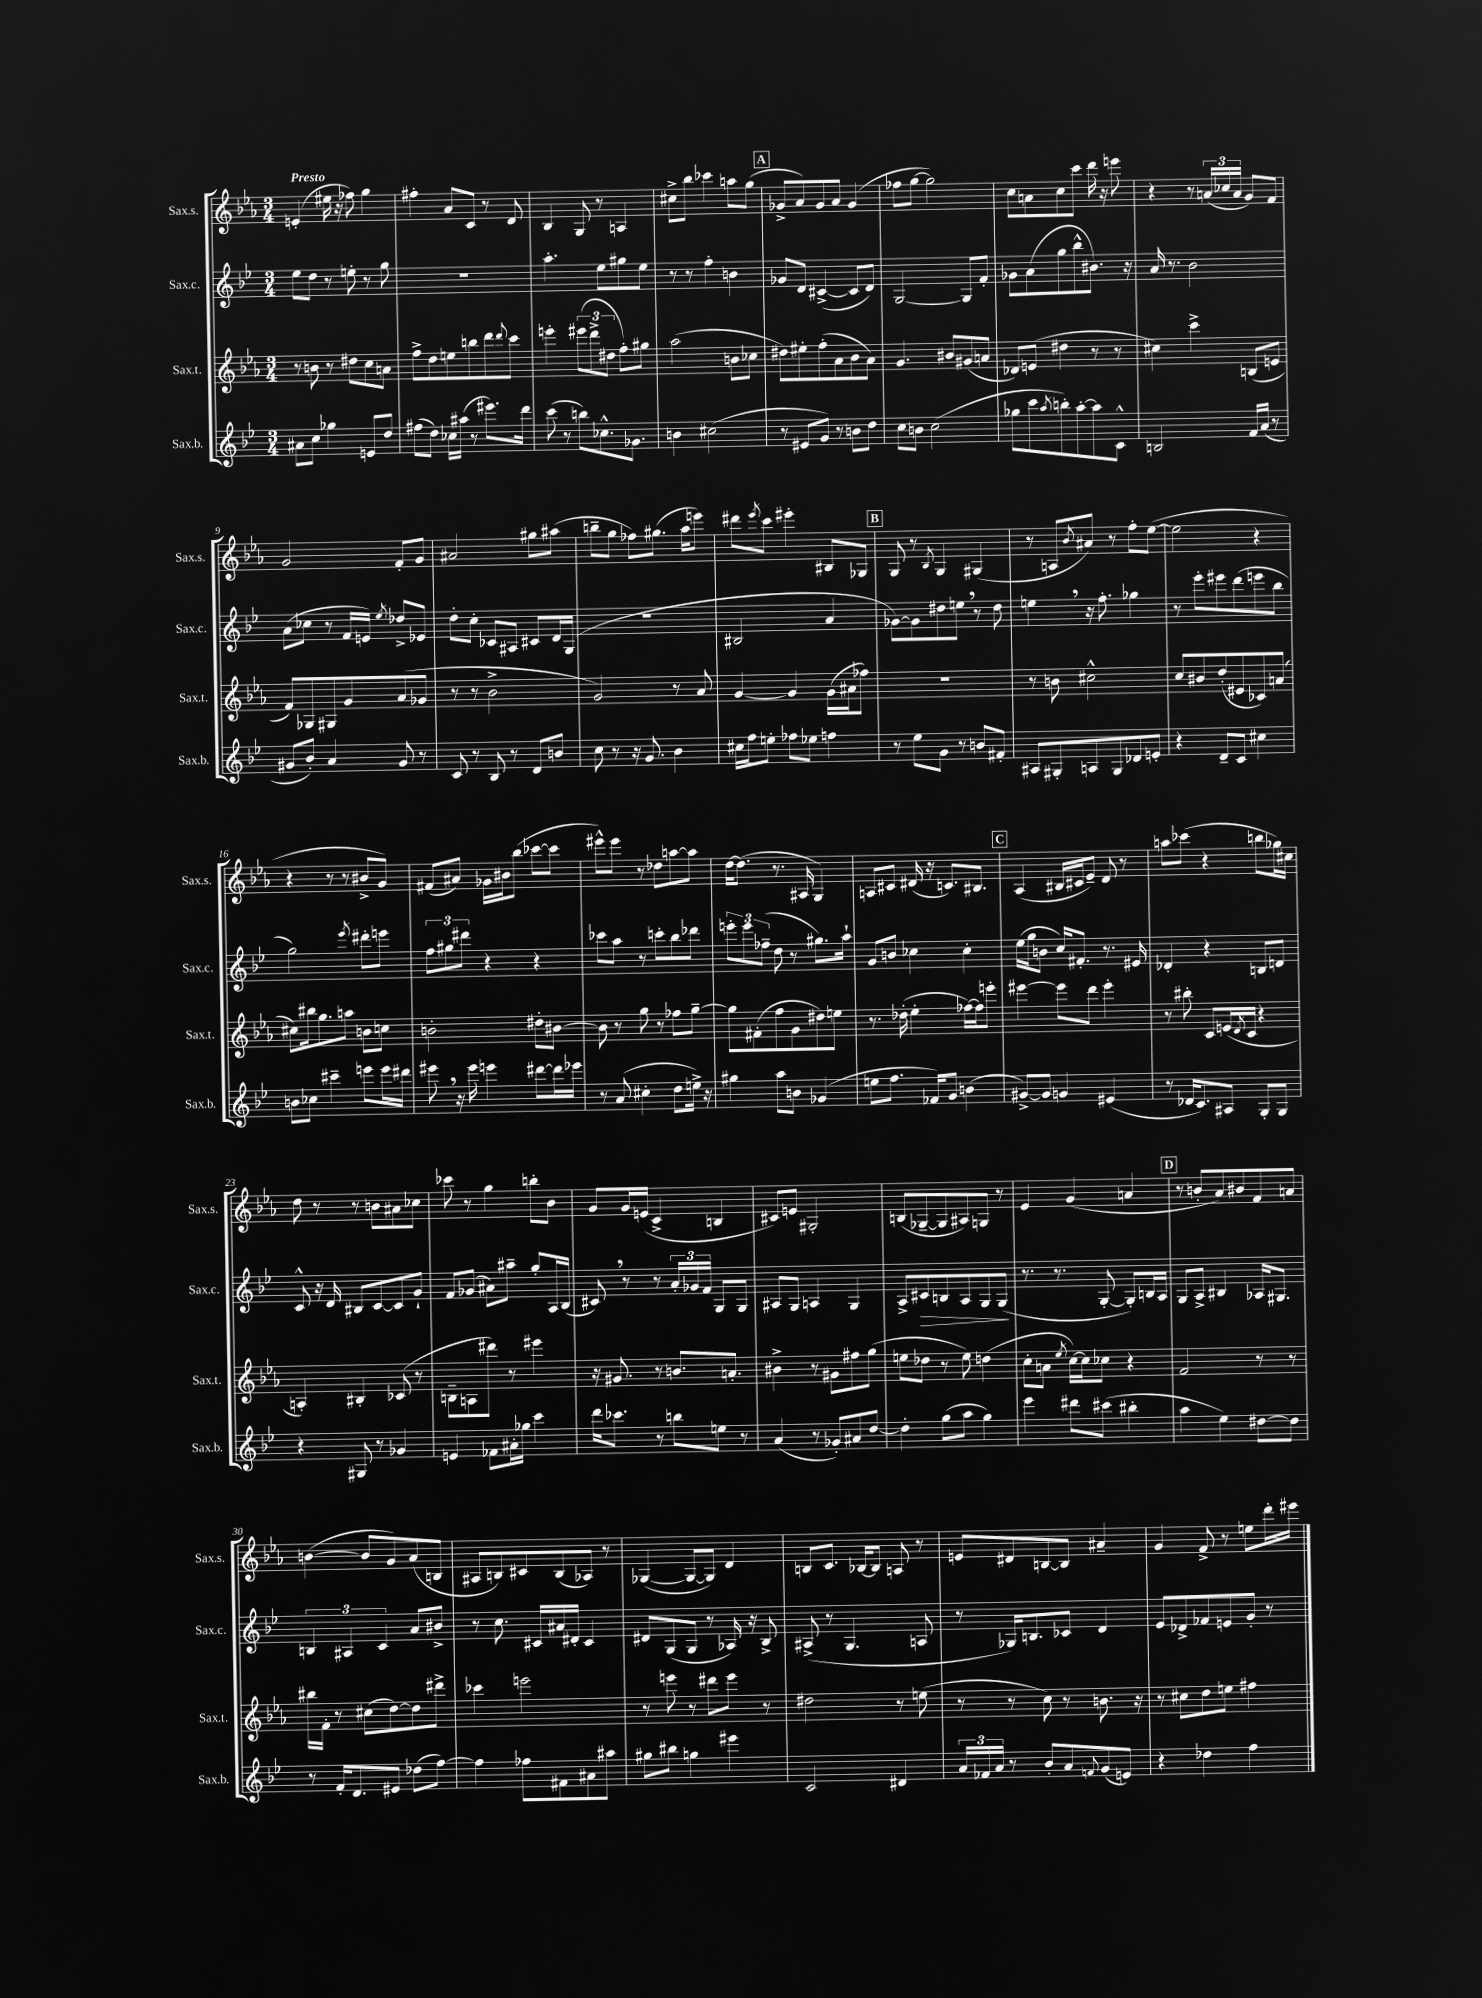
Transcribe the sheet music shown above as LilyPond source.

<<
\new StaffGroup <<
\new Staff = "s0" \with { instrumentName = "Sax.s." shortInstrumentName = "Sax.s." } {
    \clef treble \key ees \major \numericTimeSignature \time 3/4 \tempo "Presto"
    e'4-.( eis''16 r16 fes''8) g''4 |
    fis''4-. aes'8 c'8 r8 d'8 |
    bes4 g8 r8 a4 |
    cis''8-> bes''8 ces'''4 a''8 g''8( |
    \mark \markup { \box "A" } ges'8-> aes'8) ges'8 aes'8 ges'4( |
    fes''8 g''8~ g''2) |
    c''8 a'8 c''8 c'''8 d'''16 r16 e'''8 |
    r4 r8 \tuplet 3/2 { a'16( ces''16 a'16 } g'8) f'8 |
    g'2 f'8-. g'8 |
    ais'2 gis''8 ais''8( |
    b''8-- g''8 fes''8) gis''8.( aes''16 e'''8) |
    dis'''8 \acciaccatura { ees'''8 } c'''8 eis'''4-. bis8 ges8 |
    \mark \markup { \box "B" } g8 r8 \acciaccatura { bes8 } g4 gis4( |
    r8 a8 \acciaccatura { bes'8 } ais'8) r8 f''8-. ees''8~( |
    ees''2 r4 |
    r4 r8 r8 bis'8-> g'8) |
    fis'8( ais'8) ges'16 bis'16 bes''8( ces'''8~ ces'''8 |
    eis'''8-^) eis'''8 r8 des''8 a''8~ a''8 |
    d''16~ d''8.( r8. ais16 g4) |
    a8 cis'8 dis'16( r16 c'8.) bis8. |
    \mark \markup { \box "C" } aes4( bis16 cis'16 ees'8--) d'8 r8 |
    a''8 ces'''8( r4 b''8 ges''16) cis''16 |
    d''8 r8 r8 b'8 ais'8 ces''8 |
    ces'''8 r8 g''4 b''8-. bes'8 |
    g'8 g'16 e'16( c'4-> b4 |
    cis'8) e'8 gis2-. |
    b8( ges8~-- ges8 ais8) g8 r8 |
    ees'4 g'4( a'4 |
    \mark \markup { \box "D" } r8 b'8-. aes'8) bis'8 f'8 a'8 |
    b'4~( b'8 g'8) aes'8( b8 |
    ais8 b8) cis'8 b8( aes8) r8 |
    ges4~( ges8~ ges8) d'4 |
    b8 c'8. bes16~ bes8 a8 r8 |
    e'8 dis'8 b8~ b8 ais'4-- |
    g'4 f'8-> r8 e''8 d'''16-. eis'''16 \bar "|." |
}
\new Staff = "s1" \with { instrumentName = "Sax.c." shortInstrumentName = "Sax.c." } {
    \clef treble \key bes \major \numericTimeSignature \time 3/4
    ees''8 d''8 r8 e''8-. r8 g''8 |
    R2. |
    a''4.-. ees''8 gis''8 ees''8 |
    r8 r8 f''4-. b'4 |
    \mark \markup { \box "A" } ges'8 d'8 cis'4~->( cis'8 d'8) |
    g2~ g8 f'8-. |
    ges'8 a'8( g''8 bes''8-^ bis'8.) r16 |
    a'16 r8. bes'2 |
    a'8( ces''8 r8 f'16 e'16) \acciaccatura { ees''8 } des''8-> ees'8 |
    d''8-. c''8-. ces'8 ais8 cis'8 d'16 g16( |
    R2. |
    bis2 a'4 |
    \mark \markup { \box "B" } ges'8~) ges'8 dis''8 e''8 \breathe r8 dis''8 |
    e''4 \breathe r16 f''8.-. ges''4 |
    r8 ees'''8-. eis'''8 d'''8( e'''8 bes''8 |
    g''2) \acciaccatura { ees'''8 } dis'''8-. e'''8 |
    \tuplet 3/2 { f''8 gis''8 dis'''8 } r4 r4 |
    ces'''8 a''8 r8 c'''8-. bes''8 des'''8 |
    \tuplet 3/2 { e'''8-. e'''8 fes''8--( } d''8 r8 gis''8.) a''16-! |
    g'8 b'8 ces''4 ces''4-. |
    \mark \markup { \box "C" } ees''16( g''16 b'8 c''16) fis'8.-. r8. eis'16 |
    des'4-. r4 b8 d'8 |
    c'8-^ r16 d'16 bis8 c'8~ c'8 g'8-! |
    f'8 ges'8( ais'8) ais''8-- g''8-. a16 bes16( |
    cis'8) \breathe r8 r8 \tuplet 3/2 { a'16-. ges'16 f'16 } g8 g8 |
    ais8 g8 a4 g4 |
    a8-> cis'8\> b8 a8 g8 g8\!( |
    r8. r8. g8~-. g8-.) b16 a16 |
    \mark \markup { \box "D" } g8 a8-> bis4 aes16 gis8. |
    \tuplet 3/2 { b4 ais4 c'4 } a'8 bis'8-> |
    r8 c''8. cis'16 ais'16 dis'16-. cis'4 |
    dis'8 g8( g8 r8 aes16) r16 bes8-> |
    ais8->( r8 g4. a8 |
    r8 ges16) b8. ces'8 d'4 |
    ees'8 des'8-> fes'8 e'8 g'8-. r8 \bar "|." |
}
\new Staff = "s2" \with { instrumentName = "Sax.t." shortInstrumentName = "Sax.t." } {
    \clef treble \key ees \major \numericTimeSignature \time 3/4
    r8 b'8 r8 dis''8 c''8 a'8 |
    f''8-> d''8 e''8 b''8 d'''8 \appoggiatura { d'''8 } c'''8 |
    e'''4-. \tuplet 3/2 { eis'''8( d'''8-> dis''8 } f''8-.) gis''8 |
    aes''2( b'8 ces''8 |
    \mark \markup { \box "A" } dis''8) eis''8-. f''8-.( aes'8 bes'8 aes'8) |
    g'4. bis'8 gis'8( a'8 |
    des'8) e'8( dis''4 r8 r8 |
    cis''4) c'''4-> b8( e'8 |
    f'8) ges8 gis8 g'8 aes'8( ges'8 |
    r8 r8 bes'2-> |
    g'2) r8 aes'8 |
    g'4~ g'4 g'16( ais'16 fes''8) |
    \mark \markup { \box "B" } R2. |
    r8 b'8 cis''2-^ |
    c''8 bis'8 d''8-.( eis'8 ces'8) a'8( |
    cis''8) bis''16 g''8. a''8 b'8 c''8 |
    b'2-. dis''8-. bis'8~ |
    bis'8 r8 g''8 r8 fes''8 g''8~-- |
    g''8 fis'8-.( f''8 g'8 dis''8) e''8 |
    r8. des''16-.( ees''4-. fes''16~) fes''16 e'''8-. |
    \mark \markup { \box "C" } eis'''4~ eis'''8 d'''8 eis'''4-. |
    r8 bis''8-. c'8 e'16( \acciaccatura { d'8 } c'16 r4 |
    a4-.) bis4-. ces'8( r8 |
    b8-- a8 dis'''8) r8 eis'''4 |
    r16 gis'8. r8 b'8. a'8.-. |
    bis'4-> r8 gis'8 fis''8 g''8( |
    e''8 des''8 r8 e''8) d''4( |
    c''8-. a'8 \acciaccatura { ees''8 } c''16~) c''16 ces''8 r4 |
    \mark \markup { \box "D" } f'2 r8 r8 |
    bis''16 f'16-. r8 cis''8( d''8~) d''8 dis'''8-> |
    ces'''4 e'''2 |
    r8 e'''8 r8 dis'''8 e'''8 r8 |
    dis''2 r8 e''8( |
    r8 r8 c''8) r8 b'8. r16 |
    r8 cis''8 d''8 e''8 fis''4 \bar "|." |
}
\new Staff = "s3" \with { instrumentName = "Sax.b." shortInstrumentName = "Sax.b." } {
    \clef treble \key bes \major \numericTimeSignature \time 3/4
    ais'8 c''8 ges''4 e'8 d''8 |
    fis''8( d''8) ces''16 ais''16( r8 eis'''8.) d'''16 |
    c'''8( r8 b''8) ces''8.-^ ges'8. |
    b'4 cis''2( |
    \mark \markup { \box "A" } r8 eis'8 g'8) r8 b'8 d''8 |
    c''8 b'8 c''2( |
    ges''8 c'''8 \acciaccatura { a''8 } b''8-.) a''8~-. a''8 c'8-^ |
    b2 f'16 a'16( r8 |
    gis'8 bes'8-.) a'4 gis'8 r8 |
    c'8 r8 bes8 r8 d'8 b'8 |
    c''8 r8 r16 g'8. bes'4 |
    cis''16 f''16 e''8-. fes''8 ees''8 f''4 |
    \mark \markup { \box "B" } r8 ees''8 g'8 r8 b'8 fis'8-. |
    ais8 gis8-. a8 gis8 des'8 e'8-. |
    r4 d'8-- c'8 cis''4 |
    b'8 ces''8 cis'''4-- e'''8 e'''16 dis'''16 |
    eis'''8 \breathe r16 eis'''16 e'''4 dis'''8~ dis'''16 ees'''16 |
    r8 a'8( cis''4-. d''8 e''16->) r16 |
    gis''4 a''8 b'8 ges'4( |
    e''8 f''8. fes'16) g'8 b'4( |
    \mark \markup { \box "C" } gis'8~->) gis'8 g'4 eis'4( |
    r8 des'16 c'8.) ais8 g8-. g8 |
    r4 gis8 r8 ges'4 |
    e'4 fes'8 ais'16-. ges''16 c'''4 |
    d'''16 ces'''8. r8 b''8 e''8 r8 |
    a'4( r8 ges'8-.) ais'8 d''8~ |
    d''4-. g''8( a''8 g''4) |
    ees'''4 dis'''8 cis'''8( bis''4-. |
    \mark \markup { \box "D" } a''4 ees''4) dis''8~ dis''8 |
    r8 f'16-. d'8. eis'8 des''8( f''8~) |
    f''4 fes''8 fis'8 ais'8 ais''8 |
    gis''8 bis''8 g''4 eis'''4 |
    c'2 dis'4 |
    \tuplet 3/2 { a'16 fes'16 a'16 } r8 bes'8-. a'8 \appoggiatura { f'8 } g'8( e'8) |
    r4 des''4 f''4 \bar "|." |
}
>>
>>
